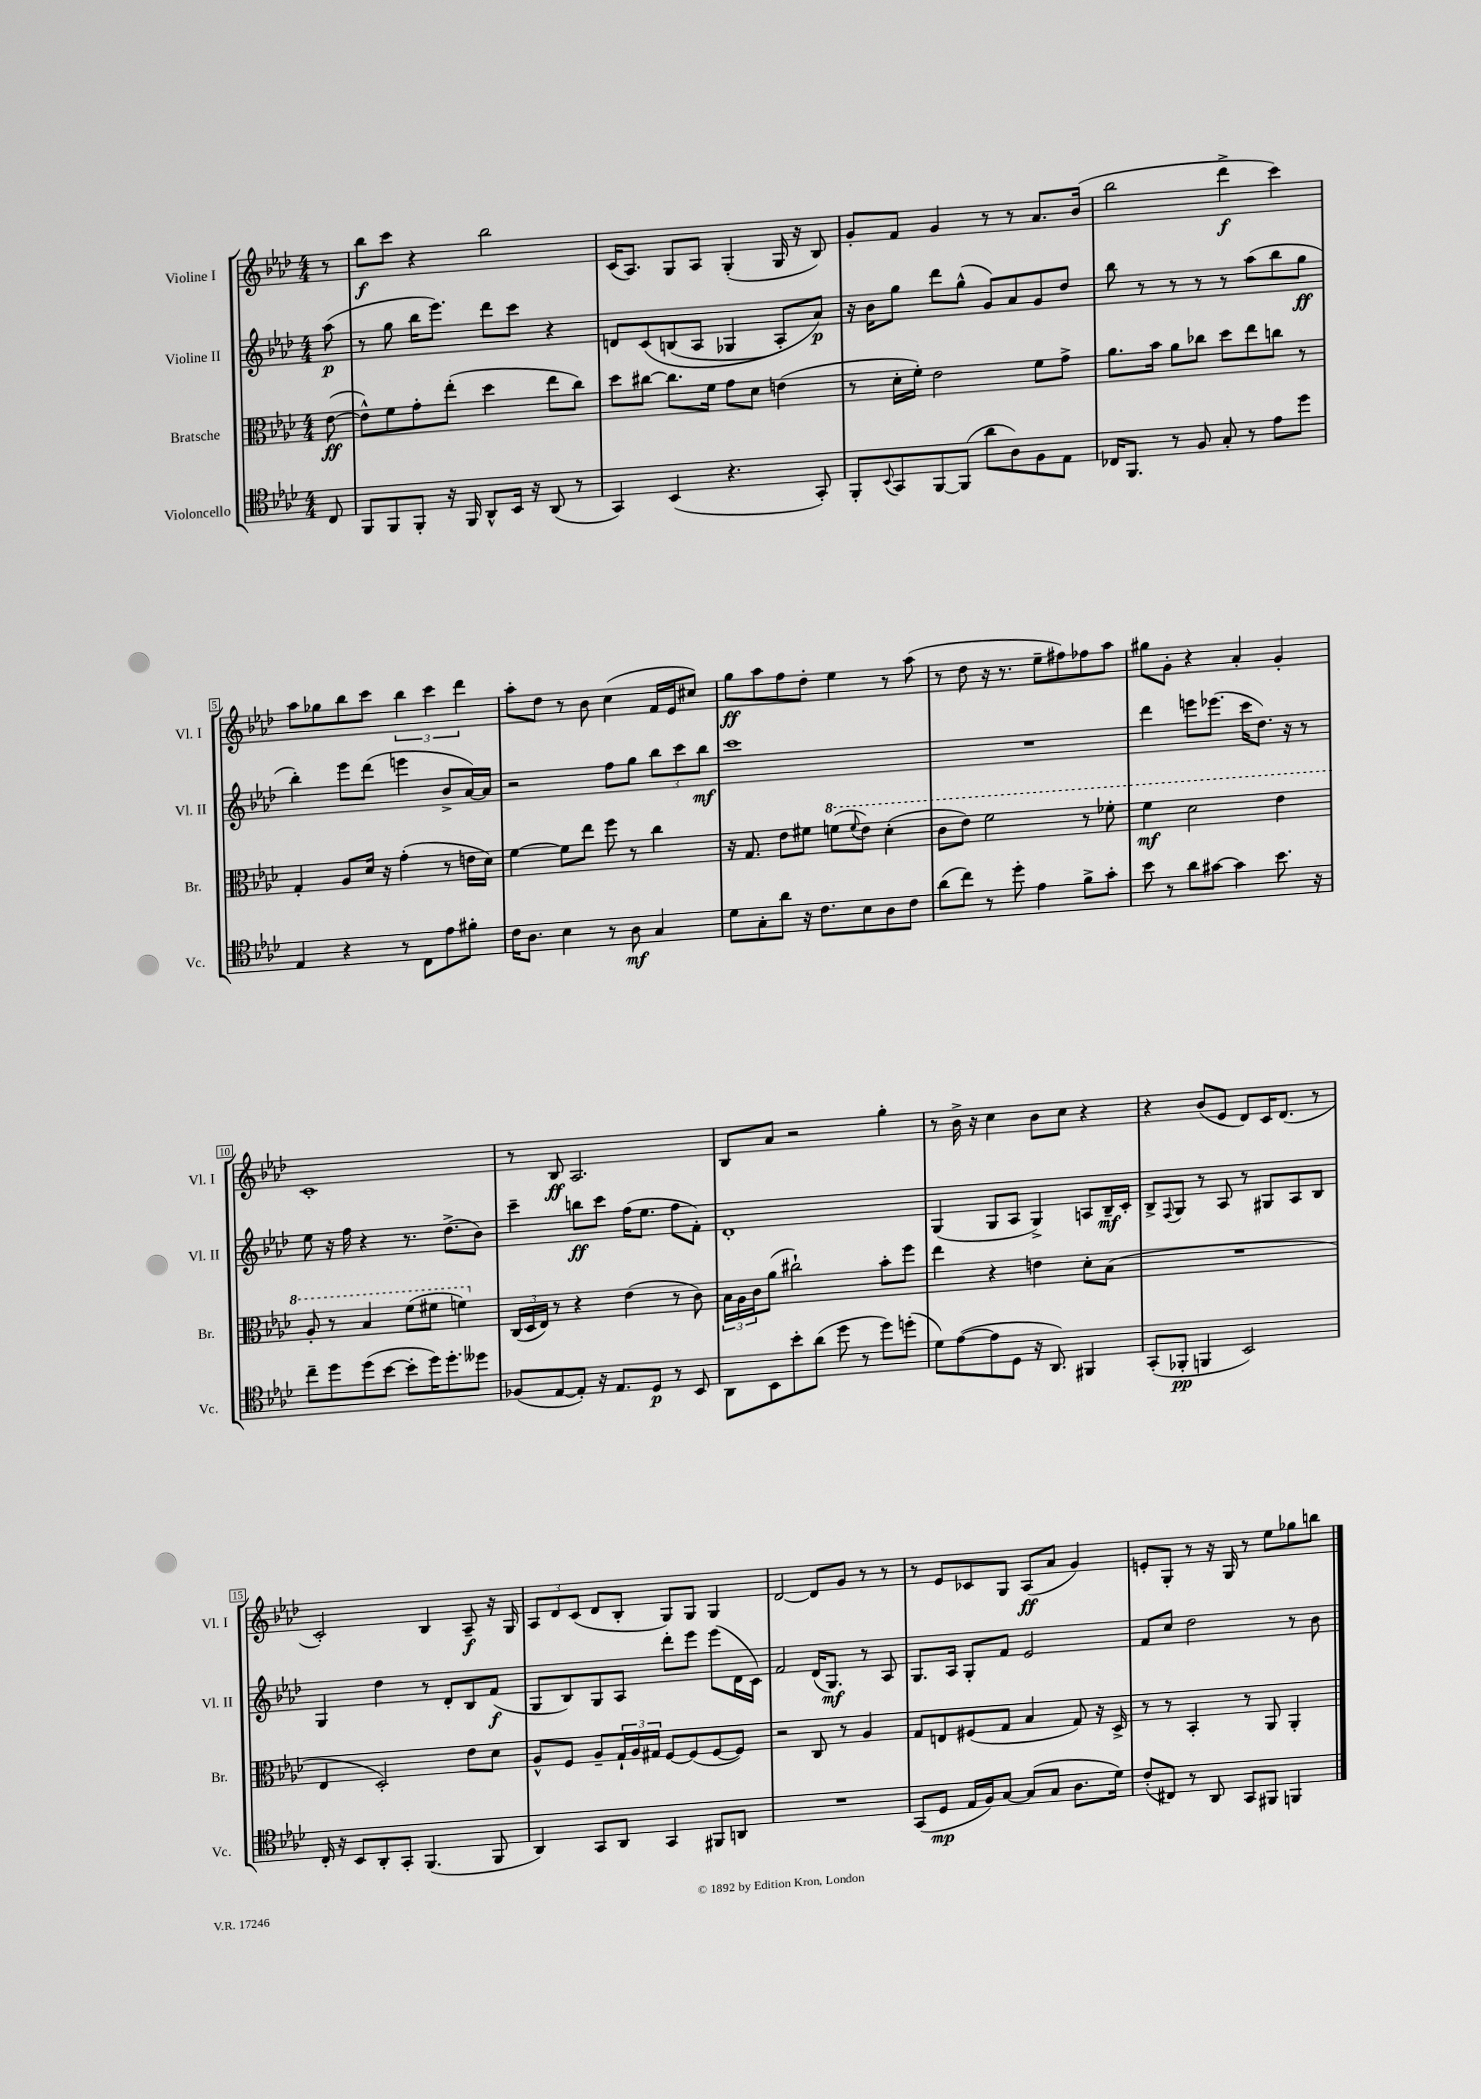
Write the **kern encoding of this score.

**kern	**dynam	**kern	**dynam	**kern	**dynam	**kern	**dynam
*part4	*part4	*part3	*part3	*part2	*part2	*part1	*part1
*staff4	*staff4	*staff3	*staff3	*staff2	*staff2	*staff1	*staff1
*I"Violoncello	*	*I"Bratsche	*	*I"Violine II	*	*I"Violine I	*
*I'Vc.	*	*I'Br.	*	*I'Vl. II	*	*I'Vl. I	*
*clefC4	*	*clefC3	*	*clefG2	*	*clefG2	*
*k[b-e-a-d-]	*	*k[b-e-a-d-]	*	*k[b-e-a-d-]	*	*k[b-e-a-d-]	*
*M4/4	*	*M4/4	*	*M4/4	*	*M4/4	*
=	=	=	=	=	=	=	=
8C/	.	([8e-\	ff	(8aa-\	p	8r	.
=1	=1	=1	=1	=1	=1	=1	=1
8FF/L	.	8e-^^\L])	.	8r	.	8bb-\L	f
8FF/	.	8f\	.	8gg\	.	8ccc\J	.
8FF'/J	.	8g'\	.	16bb-\KL	.	4r	.
.	.	.	.	8.eee-\J)	.	.	.
16r	.	(8ee-'\J	.	.	.	.	.
16FF/	.	.	.	.	.	.	.
8AA-^^/L	.	4dd-\	.	8ddd-\L	.	2bb-\	.
16BB-/Jk	.	.	.	8ccc\J	.	.	.
16r	.	.	.	.	.	.	.
(8AA-/	.	8ee-\L	.	4r	.	.	.
8r	.	8cc\J)	.	.	.	.	.
=2	=2	=2	=2	=2	=2	=2	=2
4GG/)	.	8dd-\L	.	8dn/L	.	(16c/KL	.
.	.	.	.	.	.	8.A-/J)	.
.	.	[8cc#X\J	.	(8c/	.	.	.
(4BB-/	.	8.cc#\L]	.	(8Bn/	.	8G/L	.
.	.	.	.	8A-/J	.	8A-/J	.
.	.	16f\Jk	.	.	.	.	.
4.r	.	8g\L	.	4G-X/	.	(4G'/	.
.	.	8d-\J	.	.	.	.	.
.	.	(4en\	.	8A-'/L)	.	16G/	.
.	.	.	.	.	.	16r	.
8GG'/)	.	.	.	8a-/J)	p	8B-/)	.
=3	=3	=3	=3	=3	=3	=3	=3
8FF'/L	.	8r	.	16r	.	8g'/L	.
.	.	.	.	16b-\KL	.	.	.
8qqBB-/	.	.	.	.	.	.	.
8GG/	.	16d-'\LL	.	8gg\J	.	8f/J	.
.	.	16f'\JJ)	.	.	.	.	.
[8FF/	.	2e-\	.	8ddd-\L	.	4g/	.
(8FF/J]	.	.	.	(8gg^^\J	.	.	.
8a-\L	.	.	.	8g/L)	.	8r	.
8A-\)	.	.	.	8a-/	.	8r	.
8F\	.	8f\L	.	8g/	.	8.a-/L	.
8E-\J	.	8g^\J	.	8dd-/J	.	.	.
.	.	.	.	.	.	(16b-/Jk	.
=4	=4	=4	=4	=4	=4	=4	=4
16C-X/KL	.	8.a-\L	.	8bb-\	.	2bb-\	.
8.FF/J	.	.	.	.	.	.	.
.	.	.	.	8r	.	.	.
.	.	16b-\Jk	.	.	.	.	.
8r	.	8a-\L	.	8r	.	.	.
8F/	.	8cc-X\J	.	8r	.	.	.
8G'/	.	8dd-\L	.	8r	.	4ddd-^\	f
8r	.	8ee-\	.	(8aa-\L	.	.	.
8e-\L	.	8ccn\J	.	8bb-\	.	4ccc\)	.
8dd-\J	.	8r	.	8gg\J	ff	.	.
!!LO:LB:g=z
=5	=5	=5	=5	=5	=5	=5	=5
4E-/	.	4G'/	.	4bb-'\)	.	8aa-\L	.
.	.	.	.	.	.	8gg-X\	.
4r	.	8A-/L	.	8eee-\L	.	8bb-\	.
.	.	16d-/Jk	.	(8ddd-\J	.	8ccc\J	.
.	.	16r	.	.	.	.	.
8r	.	(4g'\	.	4eeen\	.	6bb-\	.
8C\L	.	.	.	.	.	.	.
.	.	.	.	.	.	6ccc\	.
8e-\	.	8r	.	8b-^/L	.	.	.
.	.	.	.	.	.	6ddd-\	.
8f#X'\J	.	16en\LL	.	[16a-/L)	.	.	.
.	.	16d-\JJ)	.	16a-/JJ]	.	.	.
=6	=6	=6	=6	=6	=6	=6	=6
16c\KL	.	[4f\	.	2r	.	8aa-'\L	.
8.A-\J	.	.	.	.	.	.	.
.	.	.	.	.	.	8dd-\J	.
4B-\	.	8f\L]	.	.	.	8r	.
.	.	8ee-\J	.	.	.	8b-\	.
8r	.	8ff\	.	8ff\L	.	(4cc\	.
8A-\	mf	8r	.	8gg\J	.	.	.
4G/	.	4cc\	.	12bb-\L	.	16f/LL	.
.	.	.	.	.	.	16e-/J	.
.	.	.	.	12ccc\	.	.	.
.	.	.	.	.	.	8cc#X/J)	.
.	.	.	.	12bb-\J	mf	.	.
=7	=7	=7	=7	=7	=7	=7	=7
8d-\L	.	16r	.	1ccc	.	8gg\L	ff
.	.	8.G/	.	.	.	.	.
8G'\	.	.	.	.	.	8aa-\	.
8a-\J	.	8e-\L	.	.	.	8ff\	.
16r	.	8f#X\J	.	.	.	8dd-'\J	.
8.c\L	.	.	.	.	.	.	.
*	*	*8va	*	*	*	*	*
.	.	(8ffn\L	.	.	.	4ee-\	.
.	.	8qqff/	.	.	.	.	.
8B-\	.	8ee-\J)	.	.	.	.	.
8A-\	.	(4dd-'\	.	.	.	8r	.
8c\J	.	.	.	.	.	(8aa-\	.
=8	=8	=8	=8	=8	=8	=8	=8
(8a-\L	.	8cc\L	.	1r	.	8r	.
8cc\J)	.	8ee-\J)	.	.	.	8dd-\	.
8r	.	2ff\	.	.	.	16r	.
.	.	.	.	.	.	8.r	.
8dd-'\	.	.	.	.	.	.	.
4e-\	.	.	.	.	.	8ee-~\L	.
.	.	.	.	.	.	8ff#X\)	.
8f^\L	.	8r	.	.	.	8ff-X\	.
8g'\J	.	8ff-X'\	.	.	.	8aa-\J	.
=9	=9	=9	=9	=9	=9	=9	=9
8b-\	.	4ff\	mf	4ddd-\	.	8gg#X\L	.
8r	.	.	.	.	.	8g'\J	.
8a-\L	.	2dd-\	.	8eeen\L	.	4r	.
[8g#X\J	.	.	.	(8.eee-X\J	.	.	.
4g#\]	.	.	.	.	.	4a-'/	.
.	.	.	.	16ccc\KL	.	.	.
.	.	.	.	8.dd-\J)	.	.	.
8.b-\	.	4ee-\	.	.	.	4g'/	.
.	.	.	.	16r	.	.	.
.	.	.	.	8r	.	.	.
16r	.	.	.	.	.	.	.
!!LO:LB:g=z
=10	=10	=10	=10	=10	=10	=10	=10
8cc~\L	.	8a-'/	.	8ee-\	.	1c'	.
8dd-\	.	8r	.	16r	.	.	.
.	.	.	.	16ff\	.	.	.
(8dd-\	.	4b-/	.	4r	.	.	.
[8b-\J	.	.	.	.	.	.	.
8b-'\L]	.	(8ff\L	.	8.r	.	.	.
16dd-\K)	.	8ff#X\J	.	.	.	.	.
8.dd-'\	.	.	.	(8.dd-^\L	.	.	.
.	.	4ffn\)	.	.	.	.	.
8dd--X\J	.	.	.	8b-\J)	.	.	.
=11	=11	=11	=11	=11	=11	=11	=11
*	*	*X8va	*	*	*	*	*
(8F-X/L	.	(24C/LL	.	4ccc~\	.	8r	.
.	.	24D-/	.	.	.	.	.
.	.	24E-/JJ)	.	.	.	.	.
[8E-/	.	8r	.	.	.	8B-/	ff
8E-'/J])	.	4r	.	8bbn\L	ff	2.A-/	.
16r	.	.	.	8ccc\J	.	.	.
8.E-/L	.	.	.	.	.	.	.
.	.	(4e-\	.	(16ff\KL	.	.	.
.	.	.	.	8.ee-\J	.	.	.
8D-/J	p	.	.	.	.	.	.
8r	.	8r	.	8ff\L	.	.	.
8BB-/	.	8c\)	.	8f'\J)	.	.	.
=12	=12	=12	=12	=12	=12	=12	=12
8AA-\L	.	24B-\LL	.	1d-'	.	8B-/L	.
.	.	24A-\	.	.	.	.	.
.	.	24c\J	.	.	.	.	.
8BB-\	.	(8a-\J	.	.	.	8a-/J	.
8b-'\	.	2cc#X`\)	.	.	.	2r	.
(8a-\J	.	.	.	.	.	.	.
8dd-\	.	.	.	.	.	.	.
8r	.	.	.	.	.	.	.
8dd-\L)	.	8b-'\L	.	.	.	4gg'\	.
(8ddn'\J	.	8ff\J	.	.	.	.	.
=13	=13	=13	=13	=13	=13	=13	=13
8d-\L)	.	4ee-\	.	(4G/	.	8r	.
([8e-\	.	.	.	.	.	16b-^\	.
.	.	.	.	.	.	16r	.
8e-\]	.	4r	.	8G/L	.	4cc\	.
8D-\J	.	.	.	8A-/J	.	.	.
16r	.	4en\	.	4G^/)	.	8b-\L	.
8.AA-/)	.	.	.	.	.	.	.
.	.	.	.	.	.	8cc\J	.
4FF#X/	.	8d-'\L	.	8An/L	.	4r	.
.	.	(8B-\J	.	16B-~/L	mf	.	.
.	.	.	.	16c'/JJ	.	.	.
=14	=14	=14	=14	=14	=14	=14	=14
(8GG'/L	.	1r	.	8B-^/L	.	4r	.
.	.	.	.	8qqF/	.	.	.
8FF-X'/J	pp	.	.	8G/J	.	.	.
4FFn/	.	.	.	8r	.	(8b-/L	.
.	.	.	.	8A-/	.	8e-/J	.
2BB-/)	.	.	.	8r	.	8d-/L)	.
.	.	.	.	8G#X/L	.	16c/K	.
.	.	.	.	.	.	(8.d-/J	.
.	.	.	.	8A-/	.	.	.
.	.	.	.	8B-/J	.	8r	.
!!LO:LB:g=z
=15	=15	=15	=15	=15	=15	=15	=15
16C'/	.	4E-/	.	4G/	.	2c'/)	.
16r	.	.	.	.	.	.	.
8BB-/L	.	.	.	.	.	.	.
8AA-'/	.	2D-'/)	.	4dd-\	.	.	.
8GG'/J	.	.	.	.	.	.	.
(4.FF/	.	.	.	8r	.	4B-/	.
.	.	.	.	8d-'/L	.	.	.
.	.	8e-\L	.	8B-/	.	8A-~/	f
8FF/	.	8d-\J	.	(8f/J	f	16r	.
.	.	.	.	.	.	16G/	.
=16	=16	=16	=16	=16	=16	=16	=16
4AA-/)	.	8A-^^/L	.	8G/L	.	12A-/L	.
.	.	.	.	.	.	12d-/	.
.	.	8F/J	.	8B-/)	.	.	.
.	.	.	.	.	.	(12c/J	.
8GG/L	.	8A-~/L	.	8G/	.	8d-/L	.
8AA-/J	.	24G`/L	.	8A-/J	.	8B-'/J	.
.	.	24A-/	.	.	.	.	.
.	.	24G#X/JJ	.	.	.	.	.
4GG/	.	[8F/L	.	8ddd-'\L	.	8G/L)	.
.	.	(8F/]	.	8eee-\J	.	8G/J	.
8FF#X/L	.	[8F/	.	(8eee-\L	.	4G/	.
8AAn/J	.	8F/J])	.	16d-\L	.	.	.
.	.	.	.	16c\JJ)	.	.	.
=17	=17	=17	=17	=17	=17	=17	=17
1r	.	2r	.	2f/	.	[2d-/	.
.	.	8C/	.	(16d-/KL	.	8d-/L]	.
.	.	.	.	8.G/J)	mf	.	.
.	.	8r	.	.	.	8g/J	.
.	.	4A-/	.	8r	.	8r	.
.	.	.	.	8A-/	.	8r	.
=18	=18	=18	=18	=18	=18	=18	=18
(8GG/L	.	8G/L	.	8.G/L	.	8r	.
8D-/J	mp	8En/	.	.	.	8e-/L	.
.	.	.	.	16A-/Jk	.	.	.
16E-/LL	.	(8F#X/	.	8G'/L	.	8c-X/	.
16F/J)	.	.	.	.	.	.	.
[8G/J	.	8G/J	.	8f/J	.	8G/J	.
(8G/L]	.	4B-/	.	2e-/	.	(8A-/L	ff
8G/J	.	.	.	.	.	8a-/J	.
8.A-\L	.	8G/)	.	.	.	4g/)	.
.	.	16r	.	.	.	.	.
16d-\Jk)	.	16D-^/	.	.	.	.	.
=19	=19	=19	=19	=19	=19	=19	=19
(8c'/L	.	8r	.	8f/L	.	8en'/L	.
8C#X/J)	.	8r	.	8cc/J	.	8G'/J	.
8r	.	4BB-'/	.	2dd-\	.	8r	.
8AA-/	.	.	.	.	.	16r	.
.	.	.	.	.	.	16G/	.
8GG/L	.	8r	.	.	.	8r	.
8FF#X/J	.	8AA-/	.	.	.	8ee-\L	.
4FFn/	.	4AA-'/	.	8r	.	8gg-X\	.
.	.	.	.	8b-\	.	8bbn\J	.
==	==	==	==	==	==	==	==
*-	*-	*-	*-	*-	*-	*-	*-
